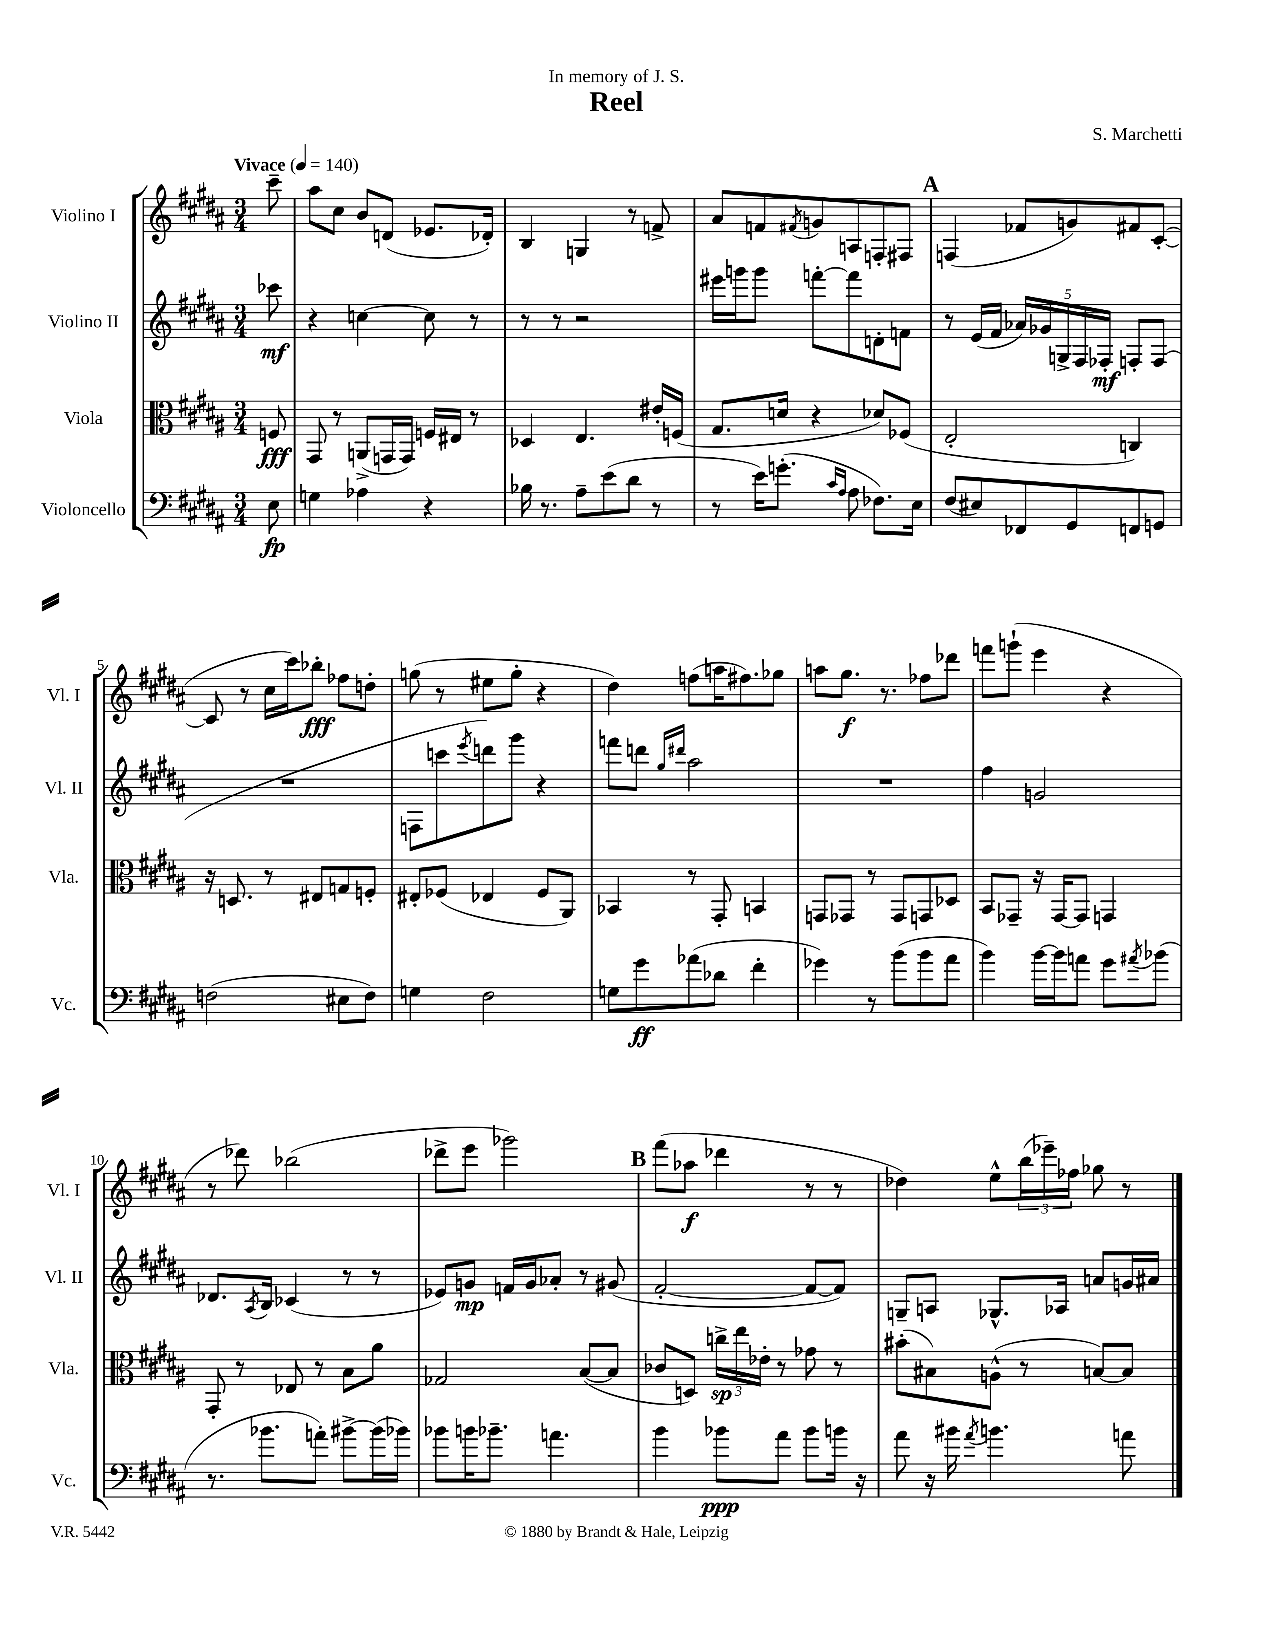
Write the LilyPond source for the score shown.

\header { title = "Reel" composer = "S. Marchetti" dedication = "In memory of J. S." }
<<
\new StaffGroup <<
\new Staff = "s0" \with { instrumentName = "Violino I" shortInstrumentName = "Vl. I" } {
    \clef treble \key b \major \numericTimeSignature \time 3/4 \partial 8 \tempo "Vivace" 4 = 140
    cis'''8-- |
    ais''8 cis''8 b'8 d'8( ees'8. des'16-.) |
    b4 g4 r8 f'8-> |
    ais'8 f'8 \acciaccatura { fis'8 } g'8 a8 f8-. fis8 |
    \mark \markup { \bold "A" } f4( fes'8 g'8) fis'8 cis'8~-.( |
    cis'8 r8 cis''16 cis'''16) bes''8-.\fff fes''8 d''8-. |
    g''8( r8 eis''8 g''8-. r4 |
    dis''4) f''8( a''16 fis''8.) ges''8 |
    a''8 gis''8.\f r8. fes''8 des'''8 |
    f'''8 g'''8-!( e'''4 r4 |
    r8 des'''8) bes''2( |
    des'''8-> e'''8 ges'''2) |
    \mark \markup { \bold "B" } fis'''8( aes''8\f des'''4 r8 r8 |
    des''4) e''8-^ \tuplet 3/2 { b''16( ees'''16--) fes''16 } ges''8 r8 \bar "|." |
}
\new Staff = "s1" \with { instrumentName = "Violino II" shortInstrumentName = "Vl. II" } {
    \clef treble \key b \major \numericTimeSignature \time 3/4 \partial 8
    ces'''8\mf |
    r4 c''4~ c''8 r8 |
    r8 r8 r2 |
    eis'''16 g'''16 g'''8 f'''8~-. f'''8 d'8-. f'8 |
    \mark \markup { \bold "A" } r8 e'16( fis'16 \tuplet 5/4 { aes'16) ges'16 g16-> fis16 fes16-.\mf } f8-. f8( |
    R2. |
    f8 c'''8 \acciaccatura { e'''8 } d'''8) gis'''8 r4 |
    f'''8 d'''8 \grace { gis''16 dis'''16 } ais''2 |
    R2. |
    fis''4 g'2 |
    des'8. \acciaccatura { ais8 } b16 ces'4( r8 r8 |
    ees'8) g'8\mp f'16 g'16 aes'8-. r8 gis'8( |
    \mark \markup { \bold "B" } fis'2~-. fis'8~ fis'8) |
    g8-- a8 ges8.-^ aes16 a'8 g'16 ais'16 \bar "|." |
}
\new Staff = "s2" \with { instrumentName = "Viola" shortInstrumentName = "Vla." } {
    \clef alto \key b \major \numericTimeSignature \time 3/4 \partial 8
    f8\fff |
    gis,8 r8 a,8->( g,16 g,16) f16 eis16 r8 |
    des4 e4. eis'16-. f16( |
    gis8. d'16 r4 des'8) fes8( |
    \mark \markup { \bold "A" } e2-. c4) |
    r16 d8. r8 eis8 g8 f8-. |
    eis8-. fes8( ees4 fes8 ais,8) |
    bes,4 r8 gis,8-. b,4 |
    g,8 ges,8 r8 ges,8 g,8 des8 |
    b,8 ges,8-- r16 ges,16~ ges,8 g,4 |
    gis,8-. r8 ees8 r8 b8 ais'8 |
    ges2 b8~( b8 |
    \mark \markup { \bold "B" } ces'8 d8) \tuplet 3/2 { c''16->\sp e''16 ees'16-. } r8 ges'8 r8 |
    bis'8-.( bis8) a8-^( r8 b8~) b8 \bar "|." |
}
\new Staff = "s3" \with { instrumentName = "Violoncello" shortInstrumentName = "Vc." } {
    \clef bass \key b \major \numericTimeSignature \time 3/4 \partial 8
    e8\fp |
    g4 aes4 r4 |
    bes16 r8. ais8-- e'8( dis'8 r8 |
    r8 e'16) g'8.-.( \grace { cis'16 ais16 } ais8 fes8.) e16 |
    \mark \markup { \bold "A" } fis8( eis8) fes,8 gis,8 f,8 g,8 |
    f2( eis8 f8) |
    g4 fis2 |
    g8 gis'8\ff aes'8( des'8 fis'4-. |
    ges'4) r8 b'8( b'8 ais'8 |
    b'4) b'16~ b'16 a'8 gis'8 \acciaccatura { ais'8 } bes'8( |
    r8. bes'8. a'8-.) bis'8~-> bis'16( bes'16) |
    bes'8 b'16 bes'8.-- a'4. |
    \mark \markup { \bold "B" } b'4 bes'8\ppp ais'8 bes'8 b'16 r16 |
    ais'8 r16 bis'16 \acciaccatura { ais'8 } b'4. a'8 \bar "|." |
}
>>
>>
